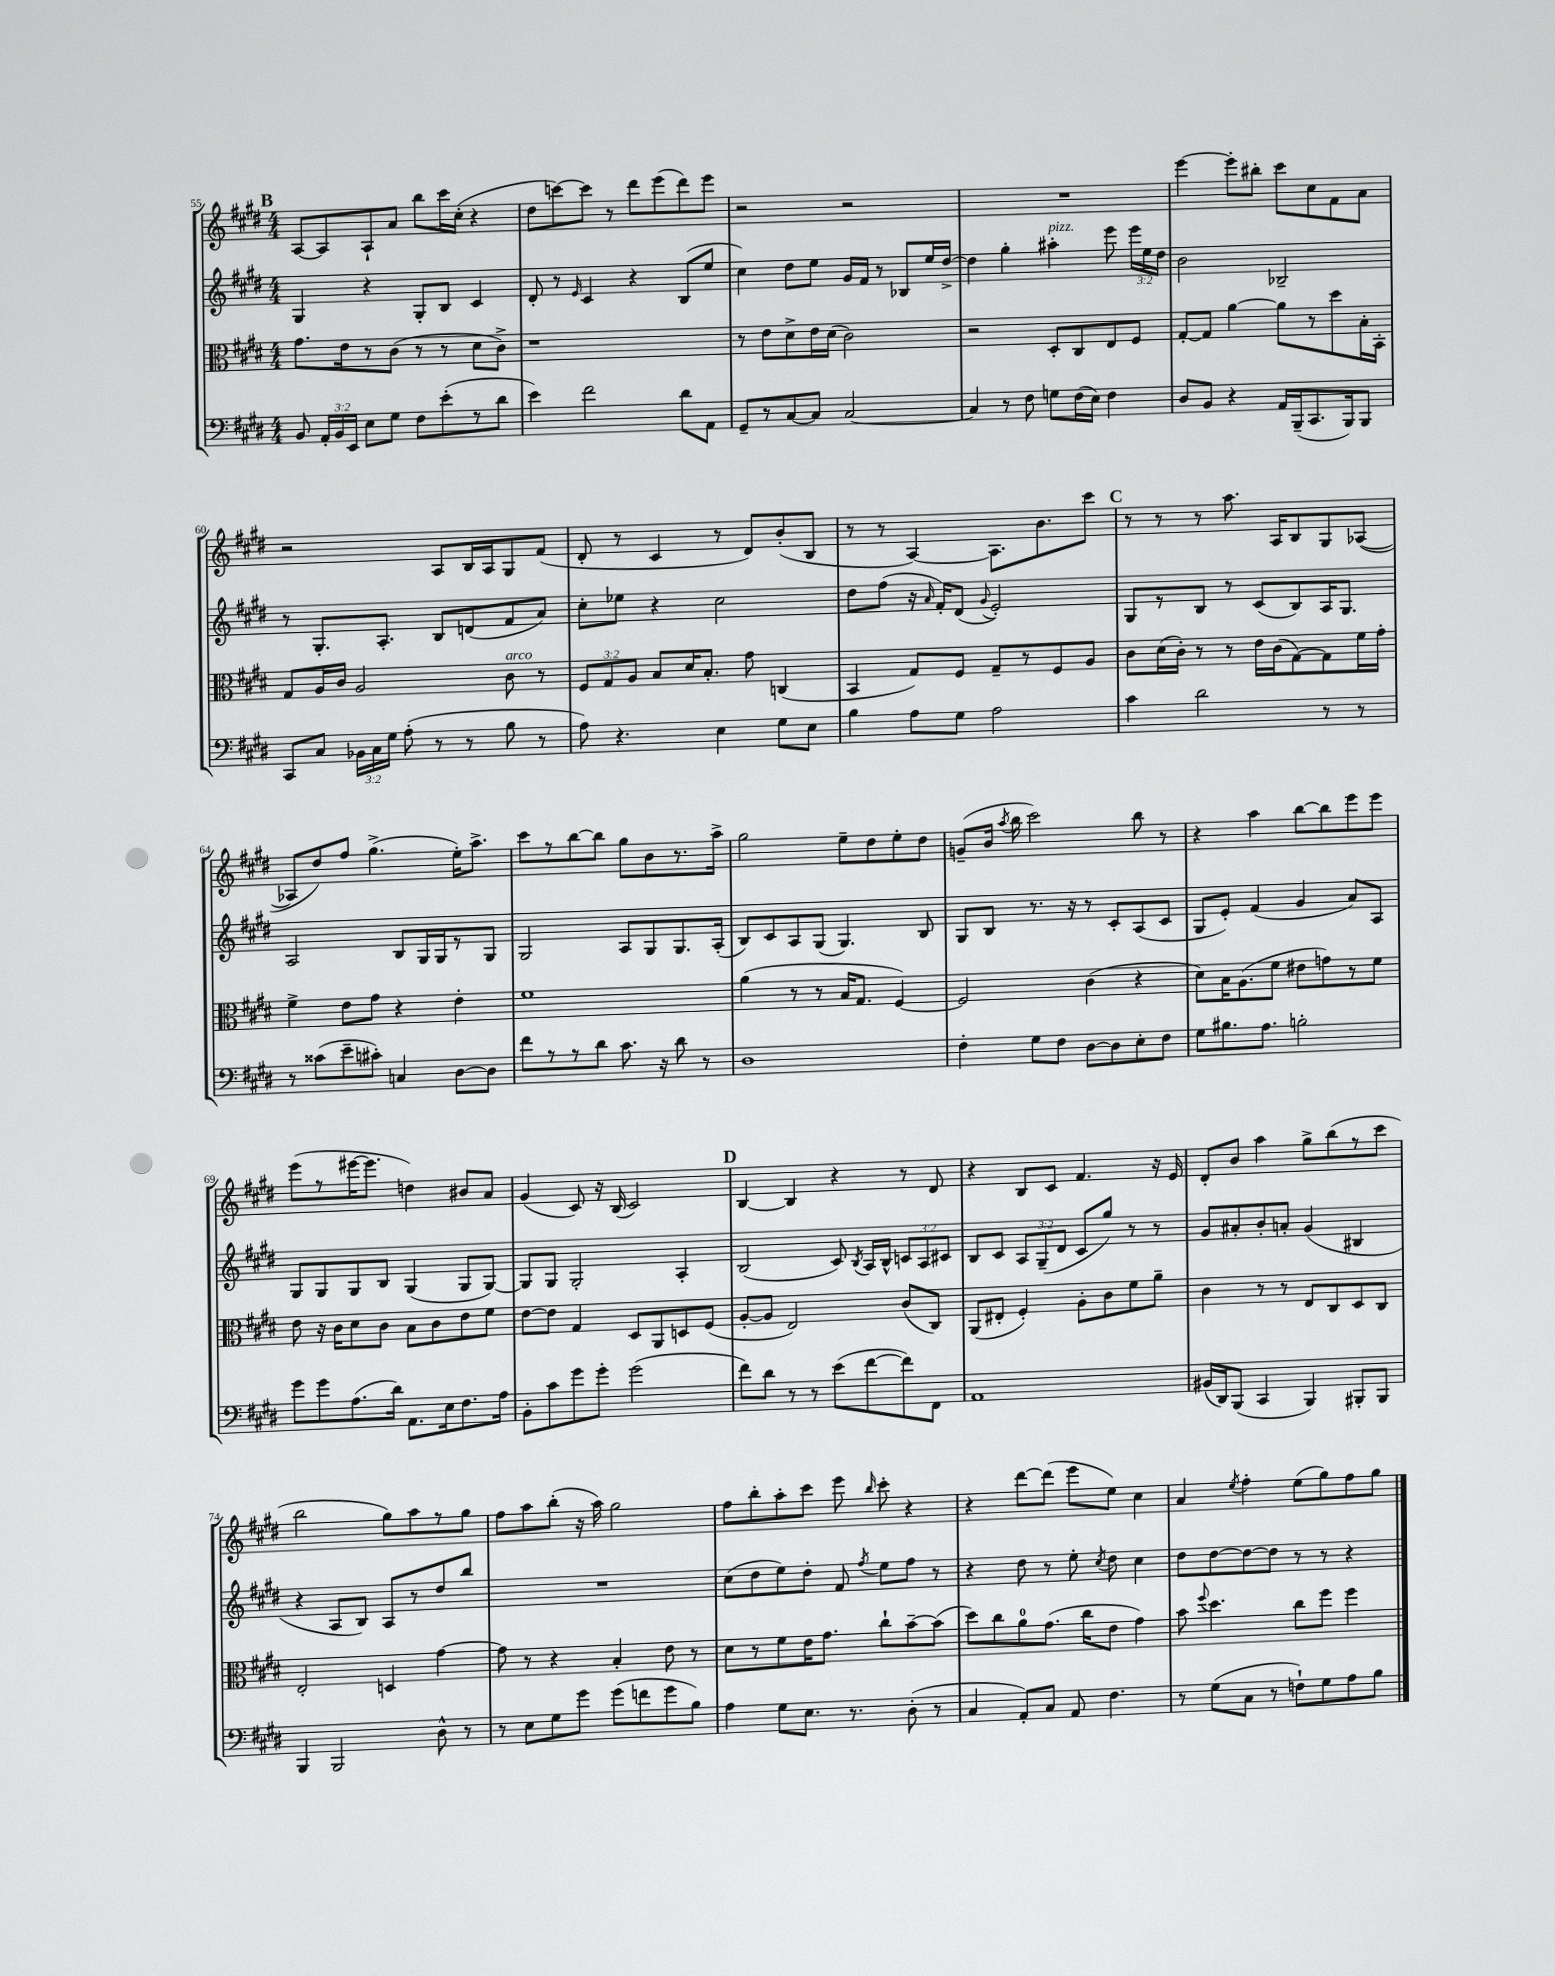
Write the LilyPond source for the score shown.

<<
\new StaffGroup <<
\new Staff = "s0" {
    \clef treble \key e \major \numericTimeSignature \time 4/4
    \autoBeamOff \mark \markup { \bold "B" } a8[~ a8 a8-! a'8] b''8[ cis'''16 cis''16]-.( r4 |
    dis''8[ c'''8~) c'''8] r8 dis'''8[ e'''8( dis'''8) e'''8] |
    r2 r2 |
    R1 |
    e'''4~ e'''8[-. bis''8]-. cis'''8[ cis''8 fis'8 a'8] |
    r2 a8[ b16 a16 gis8 fis'8]( |
    dis'8-. r8 cis'4 r8 dis'8[) b'8-.( b8] |
    r8 r8 a4~) a8.[ b'8. cis'''8] |
    \mark \markup { \bold "C" } r8 r8 r8 a''8. a16[ b8 gis8 aes8]~( |
    aes8[ dis''8) fis''8] gis''4.->( e''16[-.) a''8.]-> |
    cis'''8[ r8 b''8~ b''8] gis''8[ b'8 r8. a''16]-> |
    gis''2 e''8[-- dis''8 e''8-. dis''8] |
    g'8[--( b'16] \acciaccatura { a''8 } b''16 cis'''2) b''8 r8 |
    r4 a''4 b''8[~ b''8 e'''8 e'''8] |
    e'''8[( r8 eis'''16~ eis'''8.] d''4) bis'8[ a'8] |
    gis'4( cis'8) r16 b16( cis'2) |
    \mark \markup { \bold "D" } b4~ b4 r4 r8 dis'8 |
    r4 b8[ cis'8] fis'4. r16 e'16 |
    dis'8[-. b'8] a''4 gis''8[-> b''8( r8 cis'''8] |
    b''2 gis''8[) a''8 r8 gis''8] |
    fis''8[ a''8 b''8]-.( r16 a''16) gis''2 |
    fis''8[ b''8-. a''8-. cis'''8] e'''8 \grace { b''16 } cis'''8-. r4 |
    r4 dis'''8[~ dis'''8]( e'''8[ e''8]) cis''4 |
    a'4 \acciaccatura { e''8 } fis''4-. e''8[( gis''8) fis''8 gis''8] \bar "|." |
}
\new Staff = "s1" {
    \clef treble \key e \major \numericTimeSignature \time 4/4 \override Staff.TupletNumber.text = #tuplet-number::calc-fraction-text
    \autoBeamOff \mark \markup { \bold "B" } gis4 r4 gis8[-. b8] cis'4 |
    dis'8-. r8 \grace { e'16 } cis'4 r4 b8[( e''8] |
    cis''4) dis''8[ e''8] gis'16[ fis'16] r8 bes8[ e''16 dis''16]~-> |
    dis''4 gis''4-. ais''4-.^\markup { \italic "pizz." } e'''8 \tuplet 3/2 { e'''16[ e''16 dis''16] } |
    b'2 bes2-- |
    r8 gis8.[-. a8.]-. b8[ d'8( fis'8 a'8]) |
    cis''8[-. ees''8] r4 cis''2 |
    dis''8[ fis''8]( r16 \grace { a'16 } fis'16[-.) dis'8]( \appoggiatura { gis'8 } e'2-.) |
    \mark \markup { \bold "C" } gis8[ r8 b8] r8 cis'8[( b8) a16 gis8.] |
    a2 b8[ gis16 gis16 r8 gis8] |
    gis2 a8[ gis8 gis8. a16]-.( |
    b8[) cis'8 a8 gis8]( gis4.) b8 |
    gis8[ b8] r8. r16 r8 cis'8[-. a8( cis'8] |
    gis8[ e'8]-.) fis'4( gis'4 a'8[) a8] |
    gis8[ gis8 gis8 b8] gis4( gis8[ gis8]~) |
    gis8[ gis8] gis2-. a4-. |
    \mark \markup { \bold "D" } b2( cis'8) \acciaccatura { b8 } a16[ b16]-^ \tuplet 3/2 { c'8[ a8 cis'8] } |
    b8[ cis'8] \tuplet 3/2 { a8[ gis8--( dis'8] } cis'8[ gis''8]) r8 r8 |
    gis'8[ ais'8-. b'8-. a'8]-. gis'4( bis4 |
    r4 a8[ b8]) a8[ r8 dis''8 b''8] |
    R1 |
    cis''8[( dis''8 e''8) dis''8]-. fis'8 \acciaccatura { fis''8 } e''8[ fis''8] r8 |
    r4 dis''8 r8 e''8-. \acciaccatura { cis''8 } dis''8 cis''4 |
    dis''8[ dis''8~ dis''8~ dis''8] r8 r8 r4 \bar "|." |
}
\new Staff = "s2" {
    \clef alto \key e \major \numericTimeSignature \time 4/4 \override Staff.TupletNumber.text = #tuplet-number::calc-fraction-text
    \autoBeamOff \mark \markup { \bold "B" } gis'8.[ e'16 r8 cis'8]( r8 r8 dis'8[ cis'8]->) |
    r1 |
    r8 e'8[ dis'8-> e'16 dis'16]( cis'2) |
    r2 dis8[-. cis8 e8 fis8] |
    gis8[~-. gis8] a'4~ a'8[ r8 dis''8 b16-. b,16]-. |
    gis8[ a16 cis'16] a2 cis'8^\markup { \italic "arco" } r8 |
    \tuplet 3/2 { fis8[ gis8 a8] } b8[ dis'16 b8.]-. gis'8 c4( |
    b,4 gis8[) fis8] gis8[-- r8 fis8 a8] |
    \mark \markup { \bold "C" } cis'8[ dis'16( cis'16]-.) r8 r8 e'16[ cis'16( gis8~) gis8 fis'16 gis'16]-. |
    fis'4-> e'8[ gis'8] r4 e'4-. |
    fis'1 |
    a'4( r8 r8 b16[ gis8.] fis4~) |
    fis2 cis'4( r4 |
    dis'8[) b16 a8.( fis'8] eis'8[ g'8) r8 fis'8] |
    e'8 r16 cis'16[ dis'8 cis'8] b8[ cis'8 e'8 fis'8] |
    e'8[~ e'8] gis4 dis8[ a,8 d8 fis8]( |
    \mark \markup { \bold "D" } a8[~-. a8] e2) cis'8[( cis8]) |
    a,8[( eis8]-. fis4-.) a8[-. cis'8 fis'8 a'8]-- |
    cis'4 r8 r8 e8[ cis8 dis8 cis8] |
    e2-. d4 gis'4~ |
    gis'8 r8 r4 b4-. e'8 r8 |
    dis'8[ r8 fis'8 e'16 gis'8.] cis''8[-! b'8~-- b'8]( |
    dis''8[) cis''8 a'8-0 gis'8.]( cis''16[ e'8] gis'4) |
    b'8 \appoggiatura { fis''8 } dis''4. cis''8[ fis''8] fis''4 \bar "|." |
}
\new Staff = "s3" {
    \clef bass \key e \major \numericTimeSignature \time 4/4 \override Staff.TupletNumber.text = #tuplet-number::calc-fraction-text
    \autoBeamOff \mark \markup { \bold "B" } b,8 \tuplet 3/2 { a,16[-. b,16 e,16] } e8[ gis8] fis8[ e'8-.( r8 dis'8] |
    e'4) fis'2 dis'8[ a,8] |
    gis,8[-- r8 cis8~ cis8] cis2~ |
    cis4 r8 fis8 g8[ fis16( e16]) fis4 |
    dis8[ b,8] r4 a,16[ b,,16--( cis,8. b,,16) b,,8] |
    cis,8[ cis8] \tuplet 3/2 { bes,16[ cis16 gis16] } a8-.( r8 r8 b8 r8 |
    a8) r4. e4 gis8[ e8] |
    b4 a8[ gis8] a2 |
    \mark \markup { \bold "C" } cis'4 dis'2 r8 r8 |
    r8 cisis'8[( e'8-- cis'8]-.) c4 dis8[~ dis8] |
    fis'8[ r8 r8 dis'8] cis'8. r16 dis'8 r8 |
    dis1 |
    fis4-. gis8[ fis8] dis8[~ dis8 e8-. fis8] |
    gis8[ bis8. a8.] b2-. |
    gis'8[ gis'8 a8.( dis'16]) a,8.[ e16 fis8. a16] |
    b,8[-. cis'8 gis'8 gis'8]-. gis'2( |
    \mark \markup { \bold "D" } fis'8[) dis'8] r8 r8 e'8[( fis'8~ fis'8) fis,8] |
    a,1 |
    bis,16[( dis,16) b,,8]( cis,4 b,,4) bis,,8[-. bis,,8] |
    b,,4 b,,2 dis8-^ r8 |
    r8 e8[ gis8 gis'8] gis'8[( f'8 gis'8 b8]) |
    a4 gis8[ e8.] r8. dis8-.( r8 |
    cis4 a,8[-.) cis8] a,8 fis4. |
    r8 gis8[( cis8] r8 f8[-!) gis8 a8 b8] \bar "|." |
}
>>
>>
\layout { \context { \Score currentBarNumber = #55 } }
